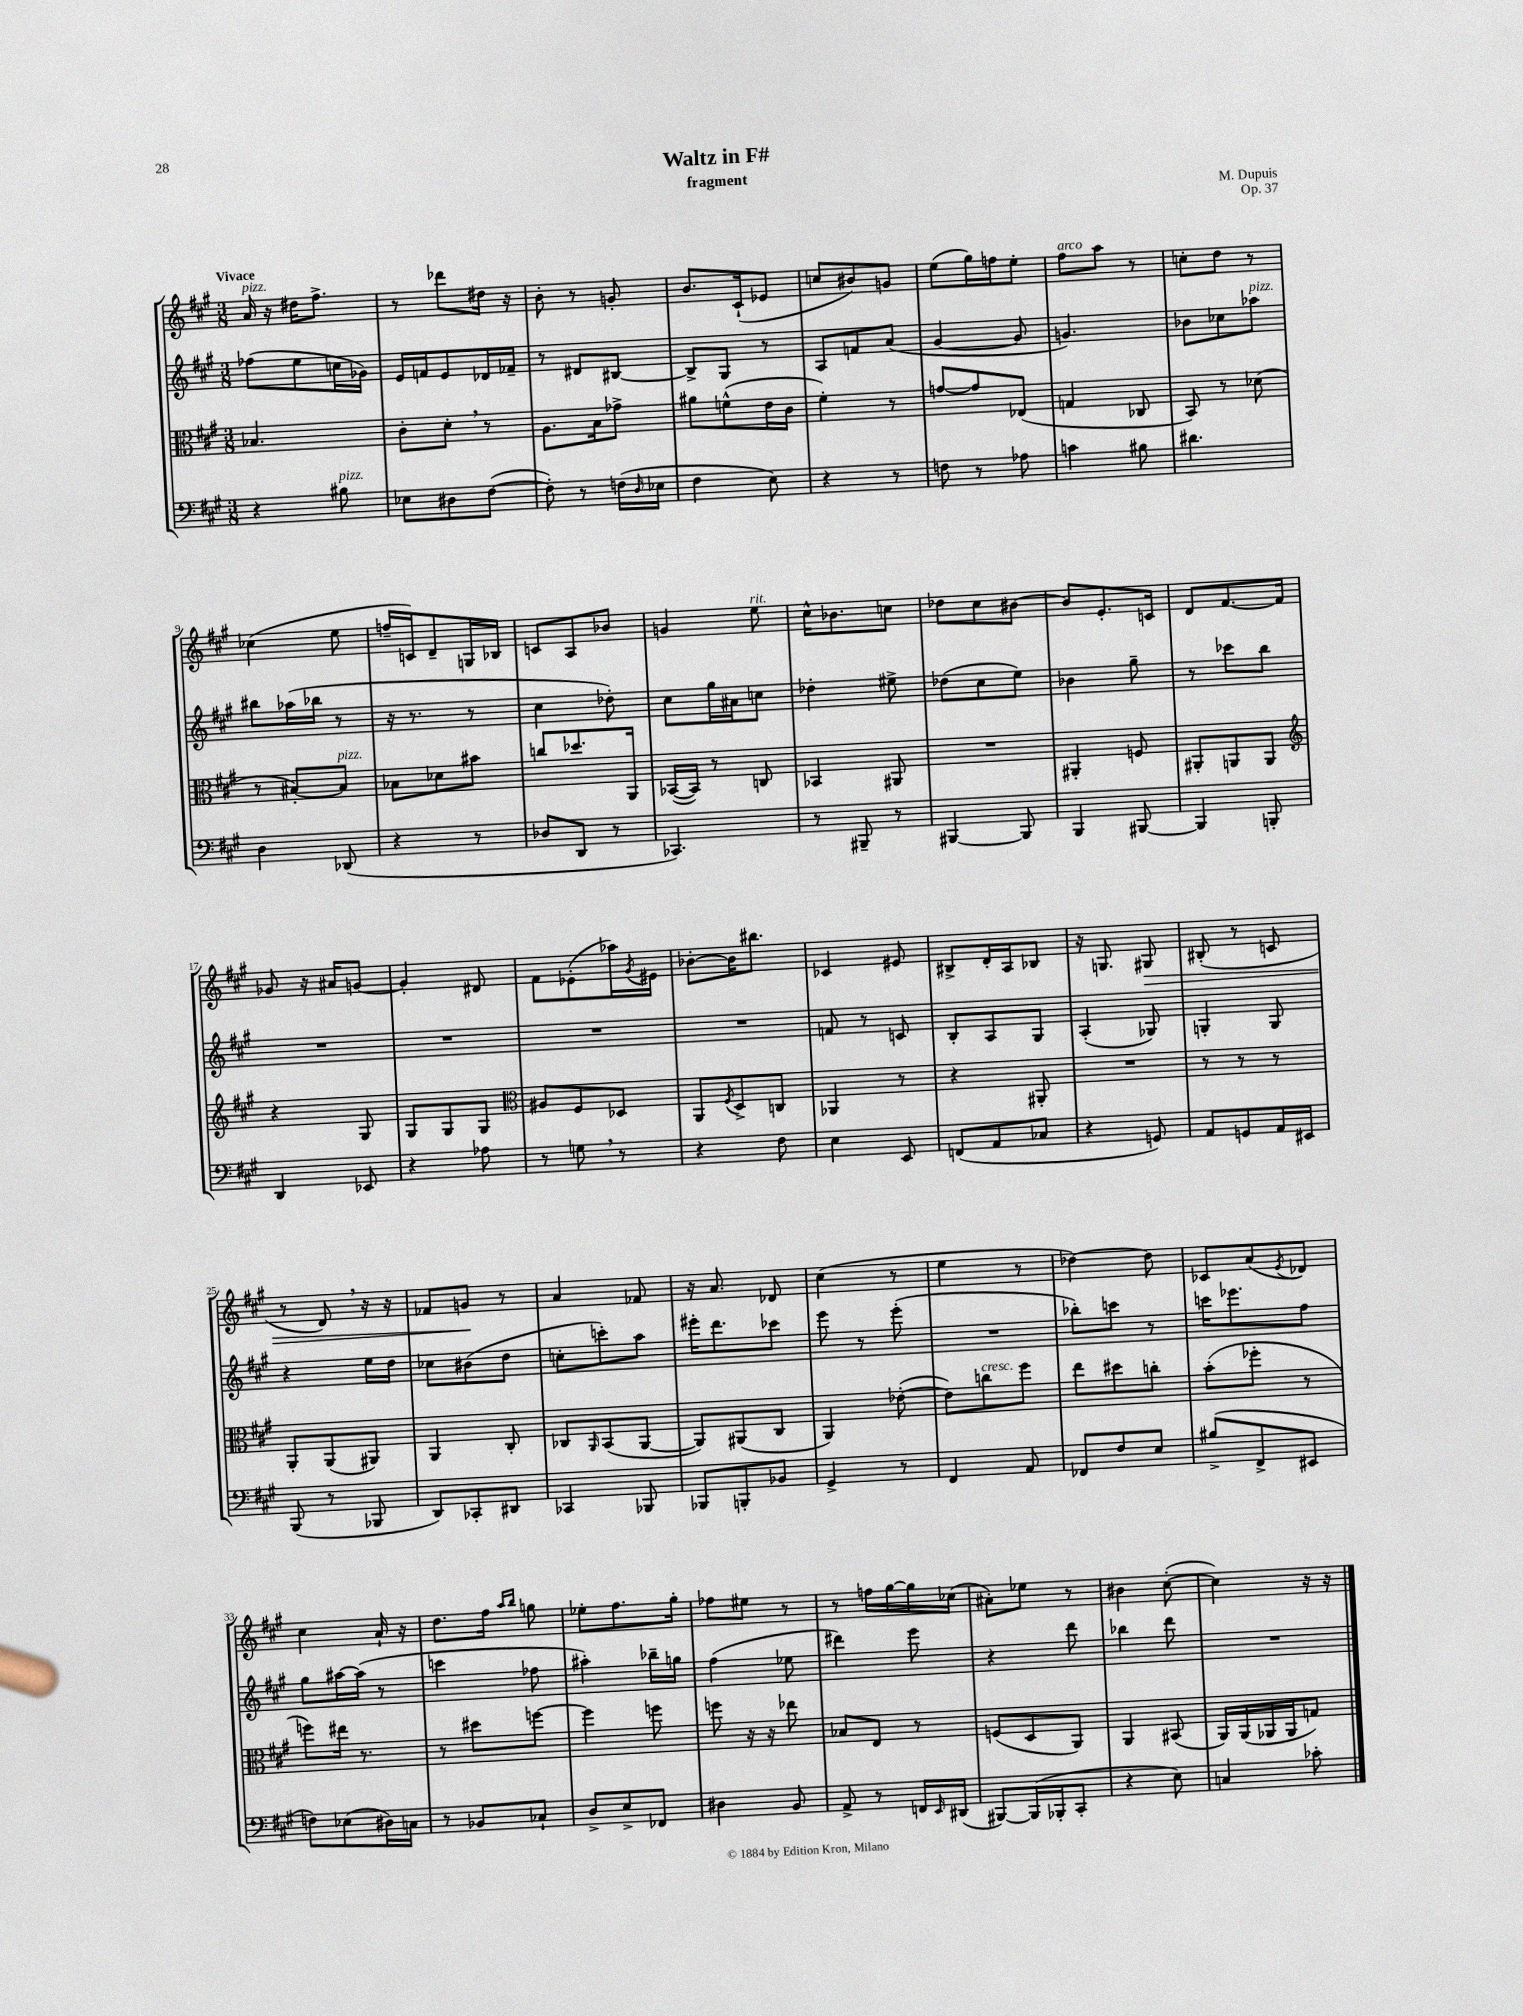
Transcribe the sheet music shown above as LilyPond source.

\header { title = "Waltz in F#" composer = "M. Dupuis" subtitle = "fragment" opus = "Op. 37" }
<<
\new StaffGroup <<
\new Staff = "s0" {
    \clef treble \key a \major \numericTimeSignature \time 3/8 \tempo "Vivace"
    a'16^\markup { \italic "pizz." } r16 dis''16 fis''8.-> |
    r8 des'''8 dis''16 r16 |
    b'8-. r8 g'8-. |
    b'8. cis'16-!( ees'8 |
    c''8 bis'8) g'8 |
    e''8( gis''16) f''16 e''8-. |
    fis''8^\markup { \italic "arco" } a''8 r8 |
    c''8-. d''8 r8 |
    ces''4( e''8 |
    f''16-- c'16) d'8-- g16 bes16 |
    c'8 a8 bes'8 |
    g'4 e''8^\markup { \italic "rit." } |
    cis''16-^ bes'8. c''8 |
    des''8 cis''8 bis'8~ |
    bis'8 e'8.-. c'16 |
    d'8 fis'8.~ fis'16 |
    ges'8 r16 ais'16 g'8~ |
    g'4-. dis'8 |
    fis'8 ees'8-.( aes''16) \acciaccatura { gis'8 } eis'16 |
    bes'8~-. bes'16 bis''8. |
    ces'4 eis'8 |
    bis8-> d'16-. a16 bes8 |
    r16 g8. gis8\> |
    bis8-.( r8 c'8 |
    r8 d'8) \breathe r16 r16 |
    fes'8 g'8\! r8 |
    a'4 fes'8 |
    r16 a'8. des'8 |
    cis''4( r8 |
    e''4 r8 |
    des''4~) des''8 |
    ces'8 a'8( \acciaccatura { e'8 } des'8) |
    cis''4 a'16-! r16 |
    d''8. fis''16 \grace { a''16 b''16 } g''8 |
    ees''8-. fis''8. gis''16-. |
    fes''8 eis''8 r8 |
    r8 f''16 gis''16~ gis''16 ces''16( |
    ais'8-.) ees''8 r8 |
    bis'4 cis''8~-.( |
    cis''4) r16 r16 \bar "|." |
}
\new Staff = "s1" {
    \clef treble \key a \major \numericTimeSignature \time 3/8
    fes''8( e''8 c''16 ges'16) |
    e'16 f'16 e'8 des'16 fes'16-- |
    r8 dis'8 bis8~ |
    bis8-> gis8 r8 |
    a8 f'8 a'8( |
    gis'4~ gis'8 |
    g'4.) |
    bes'8 ces''8 aes''8^\markup { \italic "pizz." } |
    bis''8 aes''16( bes''16 r8 |
    r16 r8. r8 |
    cis''4 des''8-.) |
    cis''8 gis''16 ais'16 c''8 |
    des''4-. eis''8-> |
    des''8( cis''8 e''8) |
    bes'4 gis''8-- |
    r8 ces'''8 b''8 |
    R4. |
    R4. |
    R4. |
    R4. |
    f'8 r8 c'8 |
    b8-. a8 gis8 |
    a4-.( ges8) |
    g4-. g8 |
    r4 e''16 d''16 |
    ces''8 bis'8( d''8 |
    c''8-. c'''8-.) a''8 |
    eis'''16-. d'''8. ces'''8 |
    e'''8 r8 e'''8-.( |
    R4. |
    bes''8-.) c'''8 r8 |
    c'''16 ees'''8. fis''8 |
    gis''8 ais''16~ ais''16( r8 |
    c'''4 fes''8 |
    ais''4-.) bes''16-- g''16 |
    fis''4( ees''8 |
    dis'''4) e'''8 |
    r4 d'''8 |
    bes''4 d'''8 |
    R4. \bar "|." |
}
\new Staff = "s2" {
    \clef alto \key a \major \numericTimeSignature \time 3/8
    bes4. |
    cis'8-. d'8-. \breathe r8 |
    a8. b16 ges'8-> |
    ais'8 f'8-^( e'16 cis'16 |
    fis'4-.) r8 |
    g'8~ g'8 ees8( |
    g4 ces8 |
    b,8) r8 des'8( |
    r8 bis8~-.) bis8^\markup { \italic "pizz." } |
    bes8 des'8 bis'8 |
    c''8 des''8. a,16 |
    bes,16~( bes,16) r8 c8 |
    bes,4 ais,8 |
    R4. |
    ais,4-. f8 |
    ais,8-. a,8 a,8 |
    \clef treble r4 gis8 |
    gis8 gis8 gis8 |
    \clef alto ais8 fis8 des8 |
    a,8 \acciaccatura { fis8 } d8-> c8 |
    aes,4 r8 |
    r4 ais,8-. |
    R4. |
    r8 r8 r8 |
    a,8-. a,8( ais,8) |
    a,4 cis8-. |
    ces8 \grace { a,16 } b,8( a,8~ |
    a,8) ais,8( cis8 |
    a,4) ees'8~-.( |
    ees'8) c''8^\markup { \italic "cresc." } fis''8 |
    e''8 dis''8 c''8-. |
    b'8-.( fes''8-. r8 |
    f''8) eis''16 r8. |
    r8 dis''8 f''8~ |
    f''4 f''8 |
    f''8 r16 r16 ees''8 |
    bes8 e8 r8 |
    f8( d8 a,8) |
    a,4 bis,8( |
    a,16) a,16( aes,16 aes,16 g8) \bar "|." |
}
\new Staff = "s3" {
    \clef bass \key a \major \numericTimeSignature \time 3/8
    r4 bis8^\markup { \italic "pizz." } |
    ees8 dis8 fis8~( |
    fis8-.) r8 f16( \grace { d16 } ees16 |
    fis4 e8) |
    r4 r8 |
    f8 r8 aes8 |
    c'4 bis8 |
    dis'4. |
    d4 des,8( |
    r4 r8 |
    des8 d,8 r8 |
    ces,4.) |
    r8 bis,,8-- r8 |
    bis,,4~ bis,,8 |
    b,,4 bis,,8~ |
    bis,,4 b,,8-. |
    d,4 ees,8 |
    r4 aes8 |
    r8 g8 \breathe r8 |
    r4 fis8 |
    e4 e,8 |
    f,8( a,8 ces8 |
    r4 g,8) |
    a,8 g,8 a,16 eis,16 |
    b,,8( r8 bes,,8 |
    d,8) ces,8-. dis,8 |
    ces,4 bes,,8 |
    bes,,8 b,,8-. bes,8 |
    gis,4-> r8 |
    fis,4 a,8 |
    fes,8 fis8 e8 |
    bis8->( fis,8-> eis,8 |
    f8) ees8( dis16) c16 |
    r8 bes,8 ces8-! |
    d8-> e8-> fes,8 |
    dis4 b,8 |
    a,8-> r8 f,16 \grace { e,16 } dis,16( |
    bis,,8~) bis,,16( bes,,16-. cis,8-. |
    r4 e8) |
    c4 ces'8-. \bar "|." |
}
>>
>>
